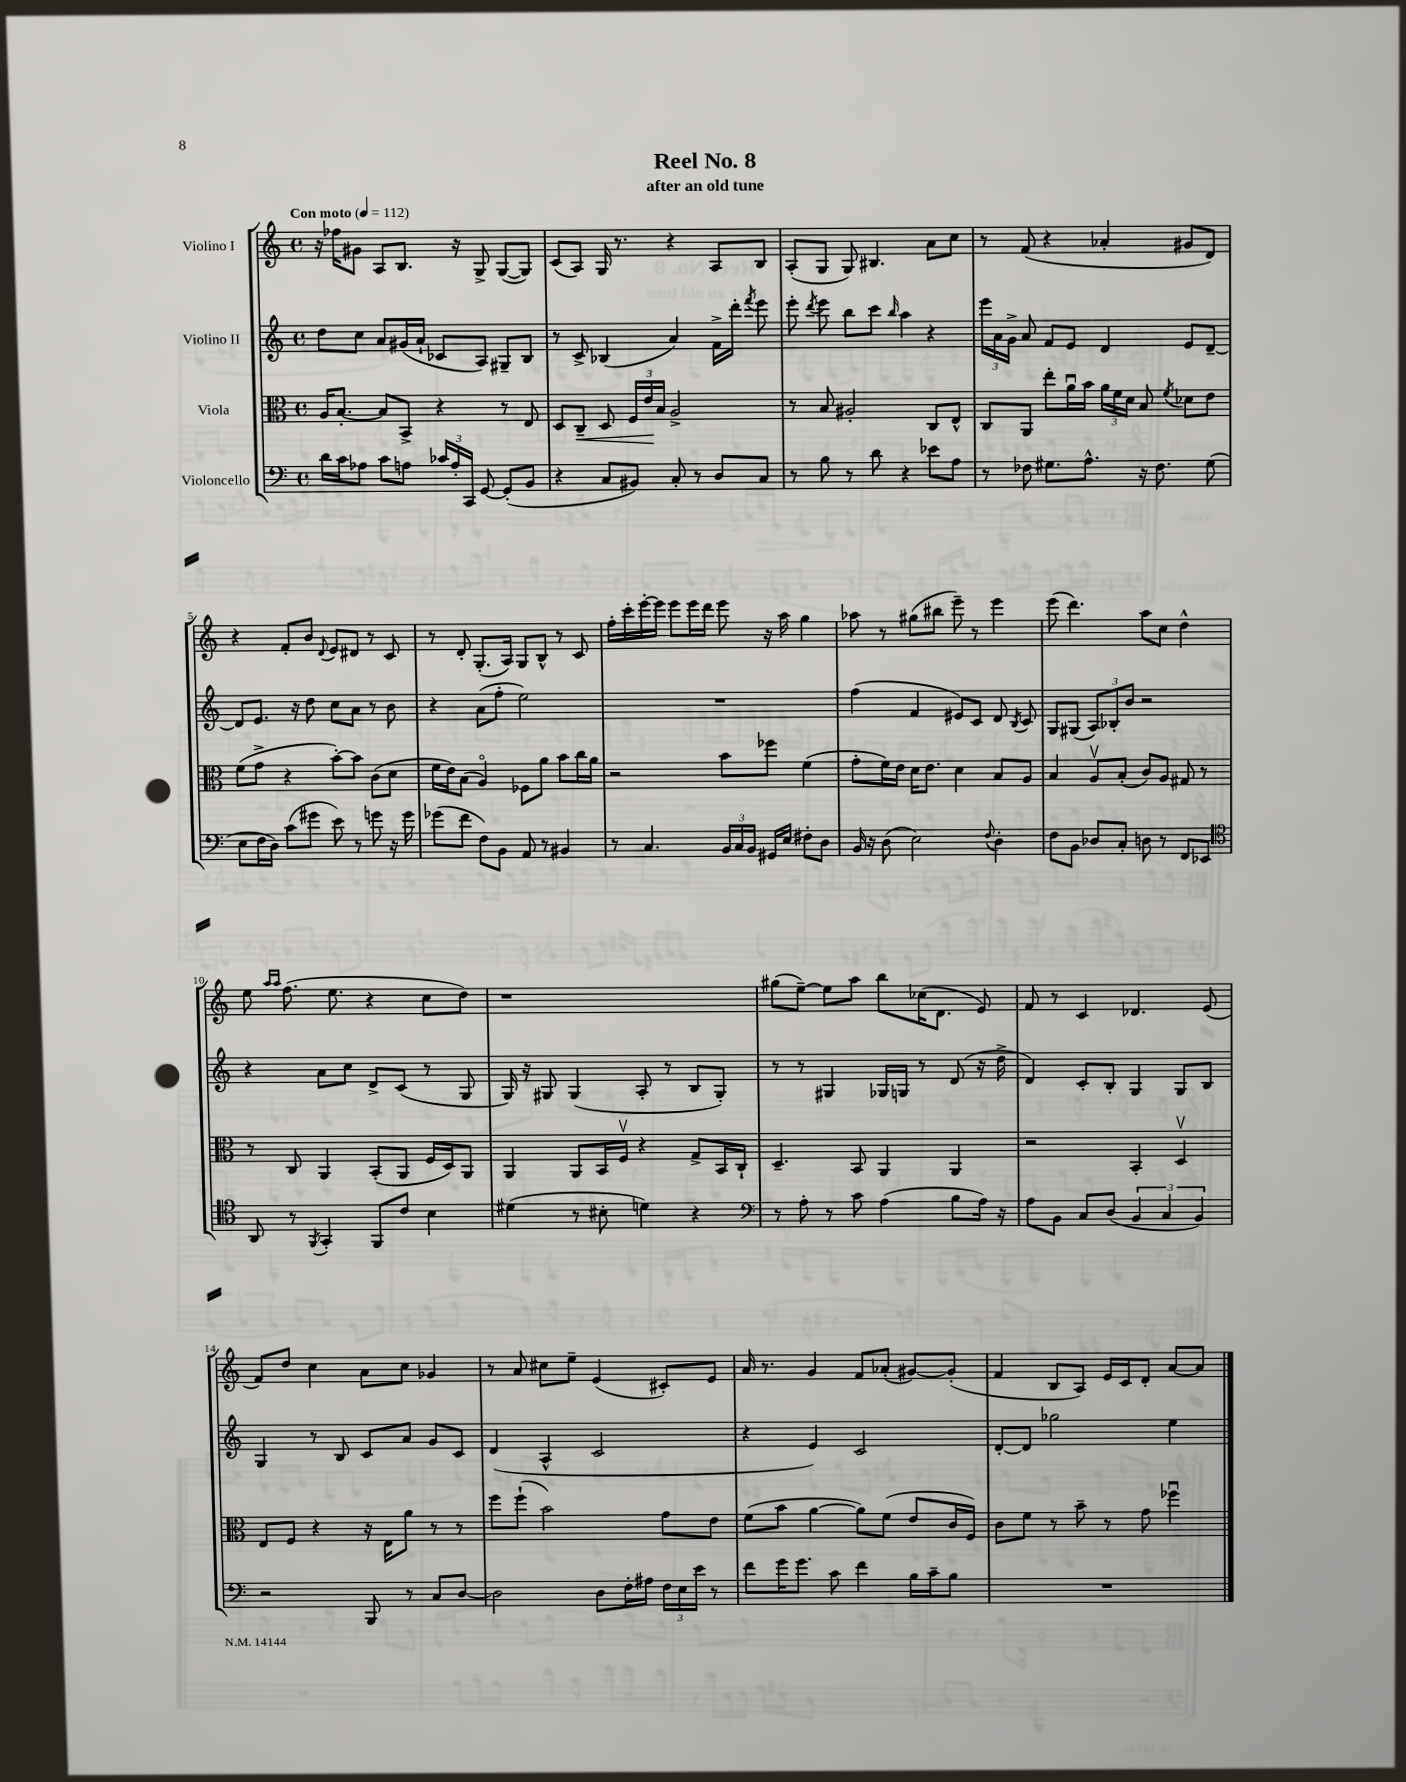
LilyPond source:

\header { title = "Reel No. 8" subtitle = "after an old tune" }
<<
\new StaffGroup <<
\new Staff = "s0" \with { instrumentName = "Violino I" } {
    \clef treble \key c \major \defaultTimeSignature \time 4/4 \tempo "Con moto" 4 = 112
    \autoBeamOff r16 fes''16[ gis'8] a8[ b8.] r16 g8-> g8[~( g8]) |
    c'8[( a8]) g16 r8. r4 a8[ b8] |
    a8[-.( g8] g8) bis4. a'8[ c''8] |
    r8 f'8( r4 aes'4-. gis'8[ d'8]) |
    r4 f'8[-. b'8] \appoggiatura { d'8 } e'8[ dis'8] r8 c'8 |
    r8 d'8-. g8.[-.( a16]) g8[ b8]-^ r8 c'8 |
    f''16[-. c'''16-. e'''16~-. e'''16] e'''8[ e'''16 d'''16] e'''8 r16 a''16 g''4 |
    aes''8 r8 gis''8[( bis''8] e'''8--) r8 e'''4 |
    e'''8( d'''4.) a''8[ c''8] d''4-^ |
    e''8 \grace { a''16[ a''16] } f''8.( e''8. r4 c''8[ d''8]) |
    r1 |
    gis''8[( e''8]~--) e''8[ a''8] b''8[ ces''16( d'8.] e'8) |
    f'8 r8 c'4 des'4. e'8( |
    f'8[) d''8] c''4 a'8[ c''8] ges'4 |
    r8 a'8 cis''8[ e''8]-- e'4( cis'8[-.) e'8] |
    a'16 r8. g'4 f'8[ aes'8]-.( gis'8[~) gis'8]-.( |
    f'4 b8[ a8]) e'16[ c'16 d'8]-. a'8[~ a'8] \bar "|." |
}
\new Staff = "s1" \with { instrumentName = "Violino II" } {
    \clef treble \key c \major \defaultTimeSignature \time 4/4
    \autoBeamOff d''8[ c''8] a'8[ gis'16( a'16]-! ces'8[ a8]) gis8[-- b8] |
    r8 c'8-> bes4( a'4) f'16[-> d'''16]-. \acciaccatura { f'''8 } e'''8 |
    e'''8-. \acciaccatura { d'''8 } e'''8 b''8[ c'''8] \grace { b''16 } a''4 r4 |
    \tuplet 3/2 { e'''16[ a'16 g'16]-> } a'8 f'8[ e'8] d'4 e'8[ d'8]~-- |
    d'8[ e'8.] r16 d''8 c''8[ a'8] r8 b'8 |
    r4 a'8[( f''8]-. e''2) |
    R1 |
    f''4( f'4 eis'8[) c'8] d'8 \acciaccatura { b8 } c'8 |
    g8[ gis8]( \tuplet 3/2 { a8[) bes8-. b'8] } r2 |
    r4 a'8[ c''8] d'8[-> c'8]( r8 g8 |
    g16) r16 gis8 gis4( a8-. r8 b8[ gis8]-.) |
    r8 r8 gis4 ges16[ g16] r8 d'8( r16 d''16-> |
    d'4) c'8[-. b8]-. g4 g8[ b8] |
    g4 r8 b8 c'8[ a'8] g'8[ c'8] |
    d'4( a4-^ c'2 |
    r4 e'4) c'2 |
    d'8[~-. d'8] ges''2 e''4 \bar "|." |
}
\new Staff = "s2" \with { instrumentName = "Viola" } {
    \clef alto \key c \major \defaultTimeSignature \time 4/4
    \autoBeamOff a16[ b8.]~-. b8[ b,8]-> r4 r8 e8 |
    d8[ c8]--\< d8 \tuplet 3/2 { f16[ e'16\! b16] } a2-> |
    r8 b8 ais2-. c8[ e8]-^ |
    c8[ a,8] e''8[-. a'16\downbow b'16] \tuplet 3/2 { a'16[ f'16 d'16] } b8 \acciaccatura { f'8 } des'8[ e'8] |
    f'8[( g'8]-> r4 b'8[~-.) b'8] c'8[( d'8] |
    f'16[ e'16) b8]( a4\flageolet) fes8[ a'8] b'8[ c''16 a'16] |
    r2 b'8[ fes''8] f'4( |
    g'8[-. f'16) e'16] d'16[ e'8.] d'4 b8[ a8] |
    b4 a8[\upbow b8]-.( c'8[) a8] gis8 r8 |
    r8 c8 a,4 b,8[-.( a,8] f16[ d16) a,8] |
    a,4 a,8[ b,16 f16]\upbow r4 g8[-> b,16 c16]-! |
    d4.-- b,8 a,4 a,4 |
    r2 b,4-. d4\upbow |
    e8[ f8] r4 r16 e16[ a'8] r8 r8 |
    f''8[ f''8]-!( b'2) g'8[ e'8] |
    f'8[( b'8] a'4~ a'8[) f'8]( e'8[ c'16 f16]) |
    c'8[ f'8] r8 b'8-- r8 g'8 fes''4\downbow \bar "|." |
}
\new Staff = "s3" \with { instrumentName = "Violoncello" } {
    \clef bass \key c \major \defaultTimeSignature \time 4/4
    \autoBeamOff d'16[ c'16 aes8] c'8[ a8] \tuplet 3/2 { ces'16[ a16-. c,16] } g,8~ g,8[-.( b,8] |
    r4 c8[ bis,8]) c8-. r8 d8[ c8] |
    r8 b8 r8 d'8 r4 ees'8[ a8] |
    r8 fes8 gis8.[ a8.]-^ r16 fes8. gis8( |
    e8[ f16 d16]) c'8[( gis'8] e'8) r8 g'8 r16 g'16 |
    ges'8[( f'8] f8[) b,8] a,8 r8 bis,4 |
    r8 c4. \tuplet 3/2 { b,16[ c16 b,16] } gis,16[ e16] fis8[-. d8] |
    b,16 r16 d8( e2) \appoggiatura { f8 } d4-. |
    f8[ b,8] des8[ c8]-. d8 r8 f,8[ ees,8] |
    \clef tenor a,8 r8 \acciaccatura { f,8 } g,4-. f,8[ c'8] b4 |
    dis'4( r8 bis8-. d'4) r4 |
    \clef bass r8 a8-. r8 c'8 a4( b8[ a16]) r16 |
    a8[ b,8] c8[ d8]( \tuplet 3/2 { b,4 c4 b,4) } |
    r2 b,,8 r8 c8[ d8]~ |
    d2 d8[ f16-. ais16] \tuplet 3/2 { f16[ e16 e'16] } r8 |
    f'8[ g'16 g'8.] c'8 f'4 b16[ c'16-- b8] |
    R1 \bar "|." |
}
>>
>>
